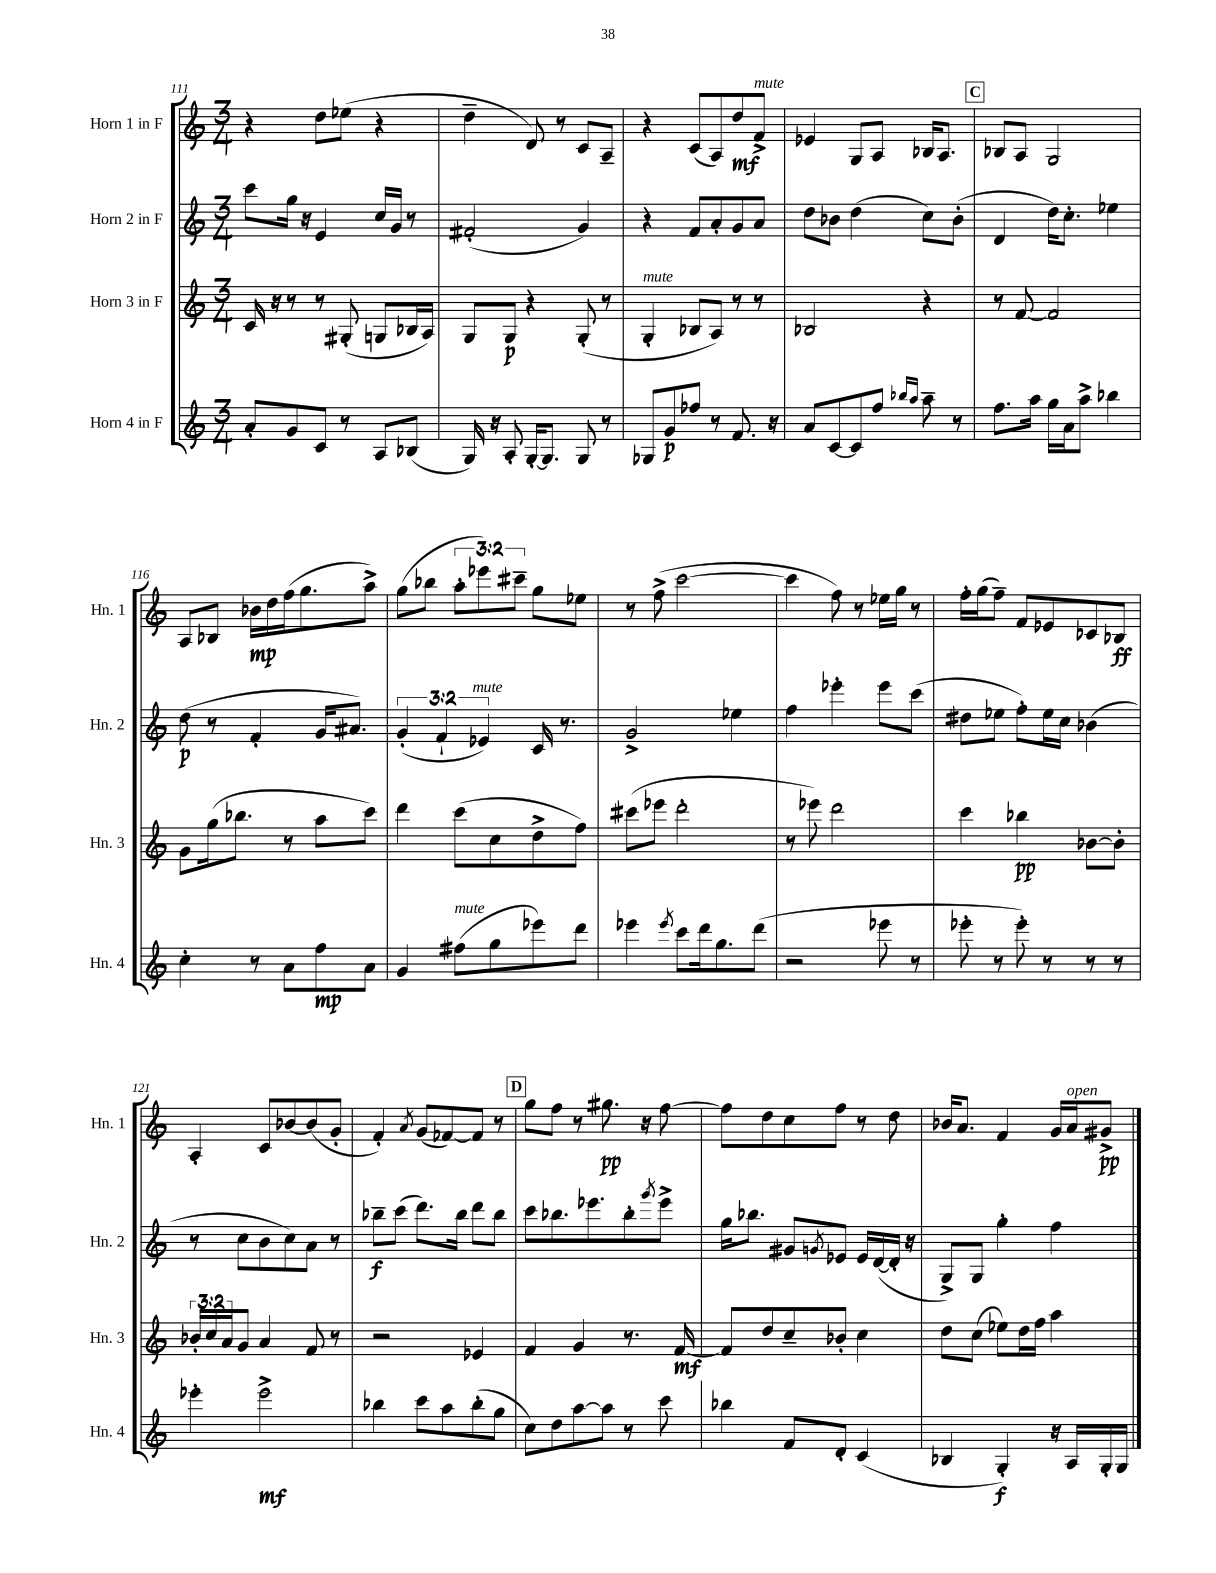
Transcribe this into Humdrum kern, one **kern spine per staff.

**kern	**dynam	**kern	**dynam	**kern	**dynam	**kern	**dynam
*part4	*part4	*part3	*part3	*part2	*part2	*part1	*part1
*staff4	*staff4	*staff3	*staff3	*staff2	*staff2	*staff1	*staff1
*I"Horn 4 in F	*	*I"Horn 3 in F	*	*I"Horn 2 in F	*	*I"Horn 1 in F	*
*I'Hn. 4	*	*I'Hn. 3	*	*I'Hn. 2	*	*I'Hn. 1	*
*clefG2	*	*clefG2	*	*clefG2	*	*clefG2	*
*k[]	*	*k[]	*	*k[]	*	*k[]	*
*M3/4	*	*M3/4	*	*M3/4	*	*M3/4	*
=111	=111	=111	=111	=111	=111	=111	=111
8a'/L	.	16c/	.	8ccc\L	.	4r	.
.	.	16r	.	.	.	.	.
8g/	.	8r	.	16gg\Jk	.	.	.
.	.	.	.	16r	.	.	.
8c/J	.	8r	.	4e/	.	8dd\L	.
8r	.	(8G#X'/	.	.	.	(8ee-X\J	.
8A/L	.	8Gn/L	.	16cc/LL	.	4r	.
.	.	.	.	16g/JJ	.	.	.
(8B-X/J	.	16B-X/L	.	8r	.	.	.
.	.	16A/JJ)	.	.	.	.	.
=112	=112	=112	=112	=112	=112	=112	=112
16G/)	.	8G/L	.	(2f#X'/	.	4dd~\	.
16r	.	.	.	.	.	.	.
8A'/	.	8G/J	p	.	.	.	.
[16G'/KL	.	4r	.	.	.	8d/)	.
8.G/J]	.	.	.	.	.	.	.
.	.	.	.	.	.	8r	.
8G/	.	(8G'/	.	4g/)	.	8c/L	.
8r	.	8r	.	.	.	8A~/J	.
=113	=113	=113	=113	=113	=113	=113	=113
!	!	!LO:TX:a:i:t=mute	!	!	!	!	!
8G-X/L	.	4G'/	.	4r	.	4r	.
8g/	p	.	.	.	.	.	.
8ff-X/J	.	8B-X/L	.	8f/L	.	(8c/L	.
8r	.	8A/J)	.	8a'/	.	8A/)	.
8.f/	.	8r	.	8g/	.	8dd/	mf
!	!	!	!	!	!	!LO:TX:a:i:t=mute	!
.	.	8r	.	8a/J	.	8f^/J	.
16r	.	.	.	.	.	.	.
=114	=114	=114	=114	=114	=114	=114	=114
8a/L	.	2B-X/	.	8dd\L	.	4e-X/	.
[8c/	.	.	.	8b-X\J	.	.	.
8c/]	.	.	.	(4dd\	.	8G/L	.
8ff/J	.	.	.	.	.	8A/J	.
16qqbb-X/LL	.	.	.	.	.	.	.
16qqaa/JJ	.	.	.	.	.	.	.
8aa~\	.	4r	.	8cc\L)	.	16B-X/KL	.
.	.	.	.	.	.	8.A/J	.
8r	.	.	.	(8b-'\J	.	.	.
!!LO:REH:place=s1:t=C
=115	=115	=115	=115	=115	=115	=115	=115
8.ff\L	.	8r	.	4d/	.	8B-X/L	.
.	.	[8f/	.	.	.	8A/J	.
16aa\Jk	.	.	.	.	.	.	.
16gg\LL	.	2f/]	.	16dd\KL)	.	2G/	.
16a\J	.	.	.	8.cc'\J	.	.	.
8aa^\J	.	.	.	.	.	.	.
4bb-X\	.	.	.	4ee-X\	.	.	.
!!LO:LB:g=z
=116	=116	=116	=116	=116	=116	=116	=116
4cc'\	.	8g\L	.	(8dd\	p	8A/L	.
.	.	(16gg\k	.	8r	.	8B-X/J	.
.	.	8.bb-X\J	.	.	.	.	.
8r	.	.	.	4f'/	.	16b-X\LL	mp
.	.	.	.	.	.	16dd\	.
8a\L	.	8r	.	.	.	(16ff\J	.
.	.	.	.	.	.	8.gg\	.
8ff\	mp	8aa\L	.	16g/KL	.	.	.
.	.	.	.	8.a#X/J)	.	.	.
8a\J	.	8ccc\J)	.	.	.	8aa^\J)	.
=117	=117	=117	=117	=117	=117	=117	=117
4g/	.	4ddd\	.	(6g'/	.	(8gg\L	.
.	.	.	.	.	.	8bb-X\J	.
.	.	.	.	6f`/	.	.	.
!LO:TX:a:i:t=mute	!	!	!	!	!	!	!
(8ff#X\L	.	(8ccc\L	.	.	.	12aa'\L	.
!	!	!	!	!LO:TX:a:i:t=mute	!	!	!
.	.	.	.	6e-X/)	.	12eee-X\)	.
8gg\	.	8cc\	.	.	.	.	.
.	.	.	.	.	.	12ccc#X~\J	.
8eee-X\)	.	8dd^\	.	16c/	.	8gg\L	.
.	.	.	.	8.r	.	.	.
8ddd\J	.	8ff\J)	.	.	.	8ee-X\J	.
=118	=118	=118	=118	=118	=118	=118	=118
4eee-X\	.	(8ccc#X\L	.	2g^/	.	8r	.
.	.	8eee-X\J	.	.	.	(8ff^\	.
8qeee-/	.	.	.	.	.	.	.
8ccc\L	.	2ddd'\	.	.	.	[2ccc\	.
16ddd\k	.	.	.	.	.	.	.
8.gg\	.	.	.	.	.	.	.
.	.	.	.	4ee-X\	.	.	.
(8ddd\J	.	.	.	.	.	.	.
=119	=119	=119	=119	=119	=119	=119	=119
2r	.	8r	.	4ff\	.	4ccc\]	.
.	.	8eee-X\)	.	.	.	.	.
.	.	2ddd\	.	4eee-X'\	.	8ff\)	.
.	.	.	.	.	.	8r	.
8eee-X\	.	.	.	8eee-\L	.	16ee-X\LL	.
.	.	.	.	.	.	16gg\JJ	.
8r	.	.	.	(8ccc\J	.	8r	.
=120	=120	=120	=120	=120	=120	=120	=120
8eee-X'\	.	4ccc\	.	8dd#X\L	.	16ff'\LL	.
.	.	.	.	.	.	(16gg\J	.
8r	.	.	.	8ee-X\J	.	8ff~\J)	.
8eee-'\)	.	4bb-X\	pp	8ff'\L)	.	8f/L	.
8r	.	.	.	16ee-\L	.	8e-X/	.
.	.	.	.	16cc\JJ	.	.	.
8r	.	[8b-X\L	.	(4b-X\	.	8c-X/	.
8r	.	8b-'\J]	.	.	.	8B-X/J	ff
!!LO:LB:g=z
=121	=121	=121	=121	=121	=121	=121	=121
4eee-X'\	.	24b-X'/LL	.	8r	.	4A'/	.
.	.	24cc/	.	.	.	.	.
.	.	24a/J	.	.	.	.	.
.	.	8g/J	.	8cc\L	.	.	.
2eee-^\	mf	4a/	.	8b\	.	8c/L	.
.	.	.	.	8cc\)	.	[8b-X/	.
.	.	8f/	.	8a\J	.	(8b-/]	.
.	.	8r	.	8r	.	8g'/J	.
=122	=122	=122	=122	=122	=122	=122	=122
4bb-X\	.	2r	.	8bb-X~\L	f	4f'/)	.
.	.	.	.	(8ccc\J	.	.	.
.	.	.	.	.	.	8qa/	.
8ccc\L	.	.	.	8.ddd\L)	.	(8g/L	.
8aa\	.	.	.	.	.	[8f-X/)	.
.	.	.	.	16bb-\Jk	.	.	.
(8bb-'\	.	4e-X/	.	8ddd\L	.	8f-/J]	.
8gg\J	.	.	.	8bb-\J	.	8r	.
!!LO:REH:place=s1:t=D
=123	=123	=123	=123	=123	=123	=123	=123
8cc\L)	.	4f/	.	8ccc\L	.	8gg\L	.
8dd\	.	.	.	8.bb-X\	.	8ff\J	.
[8aa\	.	4g/	.	.	.	8r	.
.	.	.	.	8.eee-X\	.	.	.
8aa\J]	.	.	.	.	.	8.gg#X\	pp
8r	.	8.r	.	8bb-'\	.	.	.
.	.	.	.	.	.	16r	.
.	.	.	.	8qggg/	.	.	.
8ccc\	.	.	.	8eee-^\J	.	[8ff\	.
.	.	[16f/	mf	.	.	.	.
=124	=124	=124	=124	=124	=124	=124	=124
4bb-X\	.	8f/L]	.	16gg\KL	.	8ff\L]	.
.	.	.	.	8.bb-X\J	.	.	.
.	.	8dd/	.	.	.	8dd\	.
8f/L	.	8cc~/	.	8g#X/L	.	8cc\	.
.	.	.	.	8qgn/	.	.	.
8d'/J	.	8b-X'/J	.	8e-X/J	.	8ff\J	.
(4c/	.	4cc\	.	16e-/LL	.	8r	.
.	.	.	.	([16d/	.	.	.
.	.	.	.	16d'/JJ]	.	8dd\	.
.	.	.	.	16r	.	.	.
=125	=125	=125	=125	=125	=125	=125	=125
4B-X/	.	8dd\L	.	8G^/L)	.	16b-X/KL	.
.	.	.	.	.	.	8.a/J	.
.	.	(8cc\J	.	8G/J	.	.	.
4G'/)	f	8ee-X\L)	.	4gg'\	.	4f/	.
.	.	16dd\L	.	.	.	.	.
.	.	16ff\JJ	.	.	.	.	.
16r	.	4aa\	.	4ff\	.	16g/LL	.
!	!	!	!	!	!	!LO:TX:a:i:t=open	!
16A/LL	.	.	.	.	.	16a/J	.
16G'/	.	.	.	.	.	8g#X^/J	pp
16G/JJ	.	.	.	.	.	.	.
==	==	==	==	==	==	==	==
*-	*-	*-	*-	*-	*-	*-	*-
